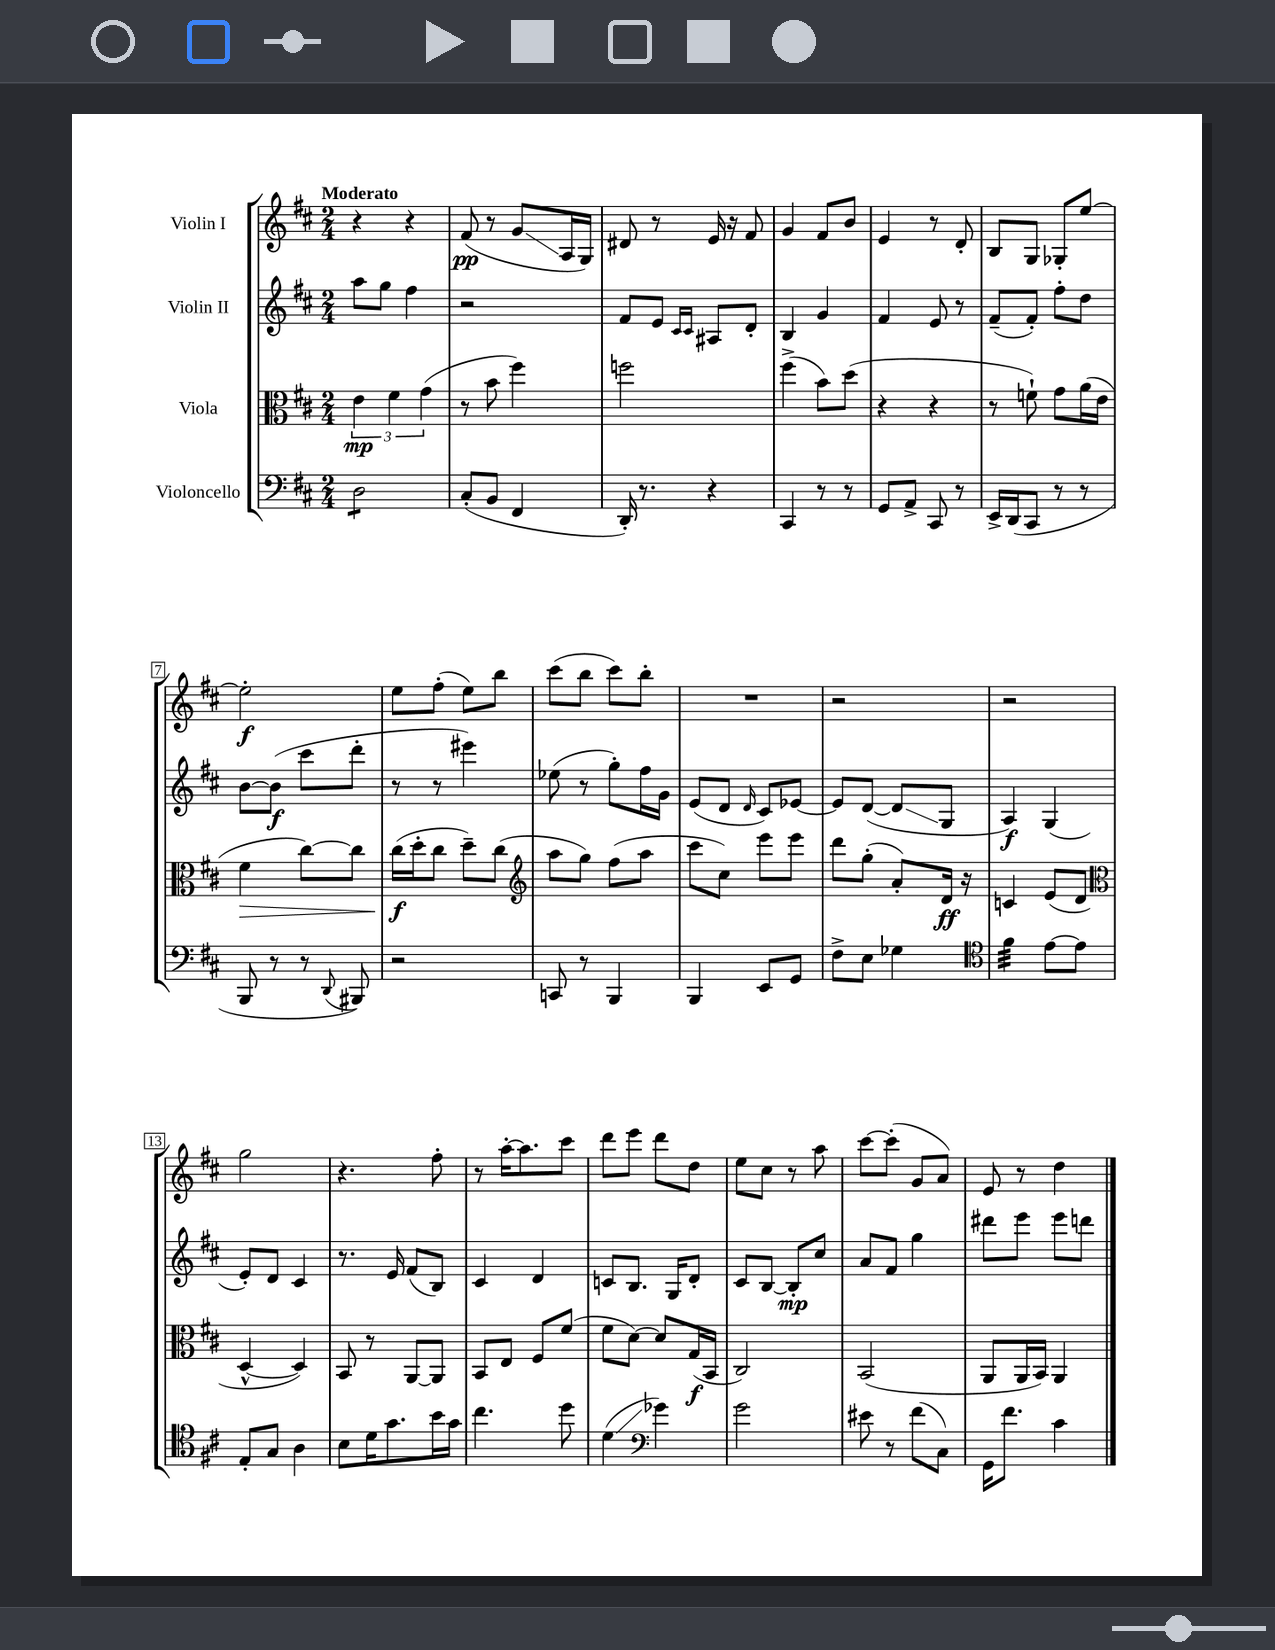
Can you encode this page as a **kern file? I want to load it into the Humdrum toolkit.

**kern	**kern	**kern	**kern
*staff4	*staff3	*staff2	*staff1
*clefF4	*clefC3	*clefG2	*clefG2
*k[f#c#]	*k[f#c#]	*k[f#c#]	*k[f#c#]
*M2/4	*M2/4	*M2/4	*M2/4
2D\	6e\	8aa\L	4r
.	.	8gg\J	.
.	6f#\	.	.
.	.	4ff#\	4r
.	(6g\	.	.
=	=	=	=
(8C#'/L	8r	2r	(8f#/
8BB/J	8b\	.	8r
4FF#/	4ff#\)	.	8g/L
.	.	.	16A/L
.	.	.	16G/JJ)
=	=	=	=
16DD'/)	2ff\	8f#/L	8d#/
8.r	.	.	.
.	.	8e/J	8r
.	.	16qqc#/LL	.
.	.	16qqc#/JJ	.
4r	.	8A#/L	16e/
.	.	.	16r
.	.	8d'/J	8f#/
=	=	=	=
4CC#/	(4ff#^\	4B/	4g/
8r	8b\L)	4g/	8f#/L
8r	(8dd\J	.	8b/J
=	=	=	=
8GG/L	4r	4f#/	4e/
8AA^/J	.	.	.
8CC#/	4r	8e/	8r
8r	.	8r	8d'/
=	=	=	=
16EE^/LL	8r	(8f#~/L	8B/L
(16DD/J	.	.	.
8CC#/J	8f`\)	8f#'/J)	8G/J
8r	8g\L	8ff#'\L	8G-'/L
8r	(16a\L	8dd\J	[8ee/J
.	16e\JJ	.	.
=	=	=	=
8BBB/	4f#\	[8b\L	2ee'\]
8r	.	(8b\]J	.
8r	[8cc#\L)	8ccc#\L	.
8qqDD/	.	.	.
8BBB#/)	8cc#\]J	8ddd'\J	.
=	=	=	=
2r	(16cc#\LL	8r	8ee\L
.	16dd'\J	.	.
.	8cc#\J	8r	(8ff#'\J
.	8dd~\L)	4eee#\)	8ee\L)
.	(8cc#\J	.	8bb\J
=	=	=	=
*	*clefG2	*	*
8CC/	8aa\L	(8ee-\	(8ccc#\L
8r	8gg\J)	8r	8bb\J
4BBB/	(8ff#\L	8gg'\L)	8ccc#\L)
.	8aa\J	16ff#\L	8bb'\J
.	.	16g\JJ	.
=	=	=	=
4BBB/	8ccc#\L	(8e/L	2r
.	8cc#\J)	8d/J	.
.	.	16qqd/	.
8EE/L	8eee\L	8c#/L)	.
8GG/J	8eee\J	[8e-/J	.
=	=	=	=
8F#^\L	8ddd\L	8e-/]L	2r
8E\J	(8gg'\J	([8d/J	.
4G-\	8a'/L)	8d/]L	.
.	16d/Jk	8G/J	.
.	16r	.	.
=	=	=	=
*clefC4	*	*	*
4f#\	4c/	4A/)	2r
[8e\L	(8e/L	(4G/	.
8e\]J	8d/J	.	.
=	=	=	=
*	*clefC3	*	*
8E'/L	[4D^^/	8e'/L)	2gg\
8G/J	.	8d/J	.
4A\	4D/])	4c#/	.
=	=	=	=
8B\L	8BB/	8.r	4.r
16d\K	8r	.	.
8.g\	.	16e/	.
.	[8AA/L	(8f#/L	.
16b\L	8AA/]J	8B/J)	8ff#'\
16g\JJ	.	.	.
=	=	=	=
4.cc#\	8BB/L	4c#/	8r
.	8E/J	.	[16aa'\LK
.	.	.	8.aa\]
.	8F#/L	4d/	.
8dd\	(8f#/J	.	8ccc#\J
=	=	=	=
(4d\	8f#\L	8c/L	8ddd\L
.	[8d\J)	8.B/J	8eee\J
*clefF4	*	*	*
4g-\)	8d/]L	.	8ddd\L
.	.	16G/LK	.
.	(16G/L	8d'/J	8dd\J
.	16BB/JJ	.	.
=	=	=	=
2g\	2C#/)	8c#/L	8ee\L
.	.	[8B/J	8cc#\J
.	.	8B'/]L	8r
.	.	8cc#/J	8aa\
=	=	=	=
8e#\	(2BB/	8a/L	[8ccc#\L
8r	.	8f#/J	(8ccc#'\]J
(8f#\L	.	4gg\	8g/L
8C#\J)	.	.	8a/J)
=	=	=	=
16GG\LK	8AA/L	8ddd#\L	8e/
8.f#\J	.	.	.
.	16AA/L	8eee\J	8r
.	16BB/JJ)	.	.
4c#\	4AA/	8eee\L	4dd\
.	.	8ddd\J	.
==	==	==	==
*-	*-	*-	*-
